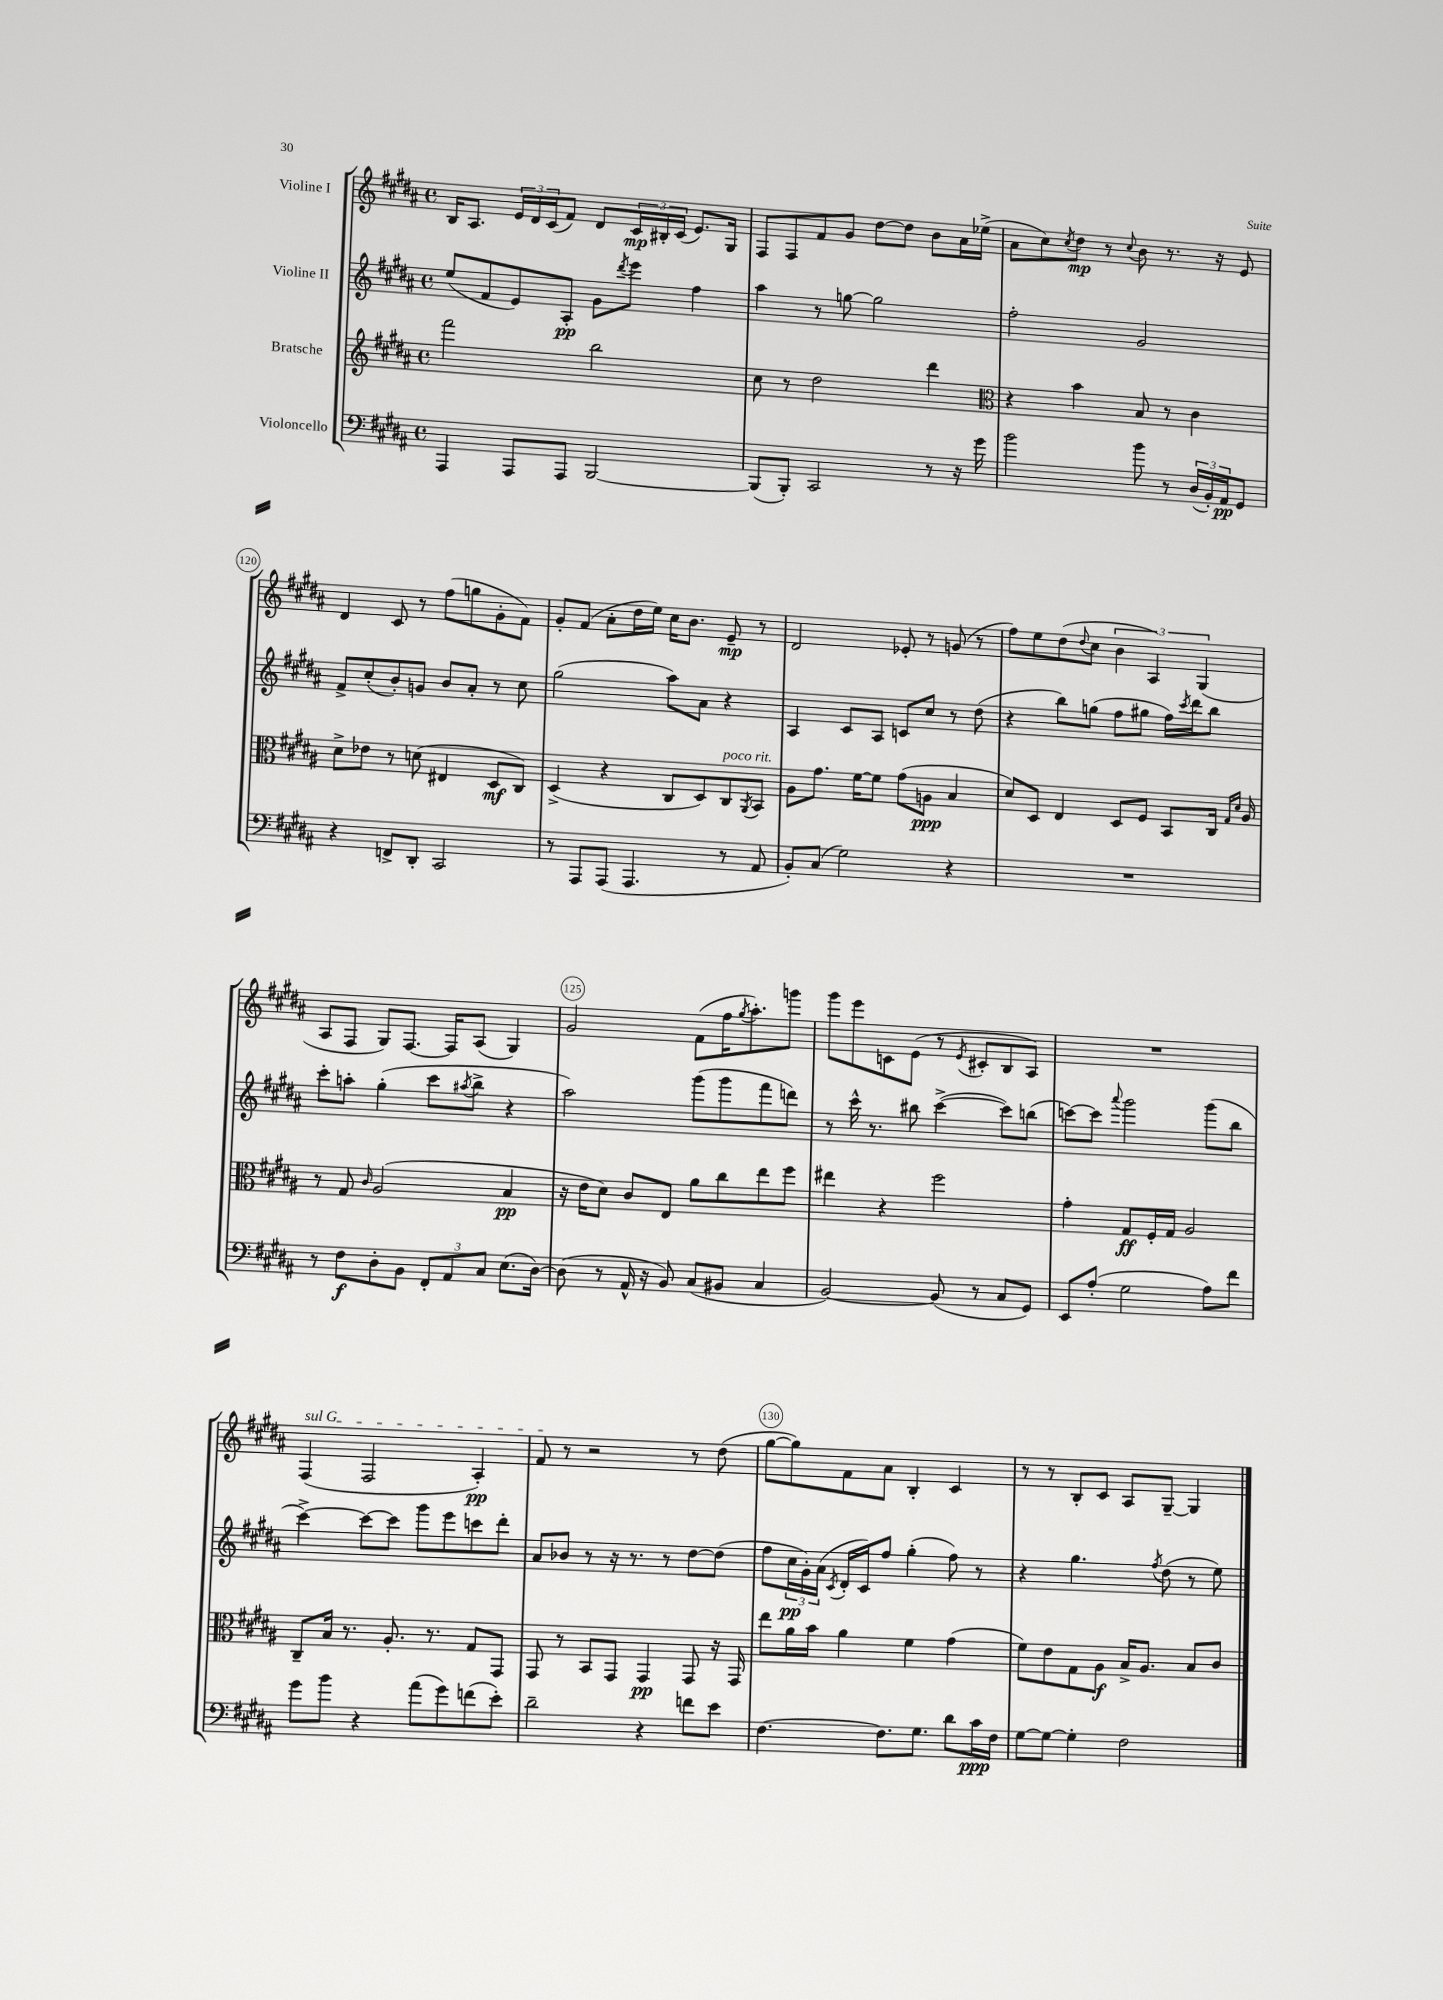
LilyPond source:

<<
\new StaffGroup <<
\new Staff = "s0" \with { instrumentName = "Violine I" } {
    \clef treble \key b \major \defaultTimeSignature \time 4/4
    b16 ais8. \tuplet 3/2 { e'16 dis'16 cis'16( } fis'8) dis'8 \tuplet 3/2 { cis'16\mp bis16-. cis'16( } e'8.) gis16 |
    fis8 fis8 fis'8 gis'8 dis''8~ dis''8 b'8 ais'16 ees''16->( |
    ais'8 cis''8) \acciaccatura { cis''8 } dis''8\mp r8 \appoggiatura { cis''8 } b'8 r8. r16 e'8 |
    dis'4 cis'8 r8 fis''8( g''8 gis'8-. fis'8) |
    gis'8-. fis'8( ais'8-. dis''16 e''16) cis''16 b'8. e'8--\mp r8 |
    dis'2 ees'8-. r8 g'8( r8 |
    fis''8) e''8 dis''8( \appoggiatura { dis''8 } cis''8 \tuplet 3/2 { b'4 ais4) gis4( } |
    ais8 fis8 gis8) fis8.~ fis16 ais8( gis4) |
    gis'2 fis'8( fis''16 \acciaccatura { gis''8 } ais''8.-.) g'''8 |
    gis'''8 e'''8 c'8 e'8( r8 \acciaccatura { e'8 } cis'8-. b8 ais8) |
    R1 |
    \once \override TextSpanner.bound-details.left.text = \markup { \italic "sul G" } fis4\startTextSpan( fis2 ais4-.\pp) |
    fis'8\stopTextSpan r8 r2 r8 dis''8( |
    gis''8~ gis''8) fis'8 ais'8 b4-. cis'4 |
    r8 r8 b8-. cis'8 ais8 gis8~-- gis4 \bar "|." |
}
\new Staff = "s1" \with { instrumentName = "Violine II" } {
    \clef treble \key b \major \defaultTimeSignature \time 4/4
    e''8( fis'8 e'8) ais8-.\pp gis'8 \acciaccatura { dis'''8 } e'''8 fis''4 |
    ais''4 r8 g''8~ g''2 |
    fis''2-. gis'2 |
    fis'8-> cis''8-.( b'8-.) g'8 b'8 ais'8-. r8 cis''8 |
    gis''2( ais''8) ais'8 r4 |
    ais4 cis'8 ais8 c'8 cis''8 r8 dis''8( |
    r4 b''8) g''8( fis''8 gis''8 fis''16) \acciaccatura { cis'''8 } dis'''16 b''8 |
    cis'''8-. a''8-. gis''4-.( cis'''8 \acciaccatura { ais''8 } b''8-> r4 |
    ais''2) gis'''8( gis'''8 fis'''8 d'''8) |
    r8 cis'''16-^ r8. bis''8 cis'''4~->( cis'''8) b''8( |
    c'''8~) c'''8 \appoggiatura { ais'''8 } gis'''2 gis'''8( b''8 |
    cis'''4~->) cis'''8~ cis'''8 gis'''8 e'''8 c'''8 dis'''8-. |
    ais'8 bes'8 r8 r16 r8. r8 dis''8~ dis''8( |
    fis''8 \tuplet 3/2 { cis''16\pp gis'16-.) ais'16( } \acciaccatura { cis'8 } dis'16-. cis'16) fis''8 gis''4-.( fis''8) r8 |
    r4 gis''4. \acciaccatura { fis''8 } dis''8( r8 e''8) \bar "|." |
}
\new Staff = "s2" \with { instrumentName = "Bratsche" } {
    \clef treble \key b \major \defaultTimeSignature \time 4/4
    fis'''2 b''2 |
    cis''8 r8 dis''2 dis'''4 |
    \clef alto r4 b'4 b8 r8 cis'4 |
    dis'8-> ees'8 r8 d'8( eis4 dis8\mf cis8) |
    dis4->( r4 cis8 dis8) cis8^\markup { \italic "poco rit." } \acciaccatura { ais,8 } b,8 |
    ais8 gis'8. fis'16~ fis'8 gis'8( a8\ppp b4 |
    dis'8) dis8 e4 dis8 fis8 b,8 cis16 \grace { gis16 dis'16 } ais16 |
    r8 gis8 \grace { cis'16 } ais2( b4\pp |
    r16 e'16 dis'8) cis'8 e8 ais'8 cis''8 e''8 fis''8 |
    eis''4 r4 fis''2 |
    gis'4-. gis8\ff fis16-. gis16 ais2 |
    cis8-- b16 r8. ais8.-. r8. gis8 gis,8 |
    gis,8 r8 b,8 gis,8 gis,4\pp gis,8 r16 gis,16 |
    e''8 ais'16 b'16 ais'4 fis'4 gis'4( |
    fis'8) e'8 gis8 ais8\f b16-> ais8. b8 cis'8 \bar "|." |
}
\new Staff = "s3" \with { instrumentName = "Violoncello" } {
    \clef bass \key b \major \defaultTimeSignature \time 4/4
    ais,,4 ais,,8 ais,,8 b,,2~ |
    b,,8( b,,8-.) cis,2 r8 r16 gis'16 |
    b'2 b'8 r8 \tuplet 3/2 { dis16( b,16-.) ais,16\pp } gis,8 |
    r4 f,8-> dis,8-. cis,2 |
    r8 ais,,8 ais,,8( ais,,4. r8 ais,8 |
    b,8-.) cis8( gis2) r4 |
    R1 |
    r8 fis8\f dis8-. b,8 \tuplet 3/2 { fis,8-. ais,8 cis8 } e8.( dis16~) |
    dis8( r8 ais,16-^ r16 b,8) cis8( bis,8 cis4 |
    b,2~) b,8( r8 cis8 gis,8) |
    e,8 ais8-.( gis2 ais8) fis'8 |
    gis'8 b'8 r4 ais'8( gis'8) f'8( e'8-.) |
    dis'2-- r4 f'8 e'8 |
    fis4.~ fis8. gis8. dis'8 cis'16\ppp fis16 |
    gis8~ gis8~ gis4-. fis2 \bar "|." |
}
>>
>>
\layout { \context { \Score currentBarNumber = #117 \override BarNumber.break-visibility = ##(#f #t #t) barNumberVisibility = #(every-nth-bar-number-visible 5) \override BarNumber.stencil = #(make-stencil-circler 0.1 0.3 ly:text-interface::print) } }
